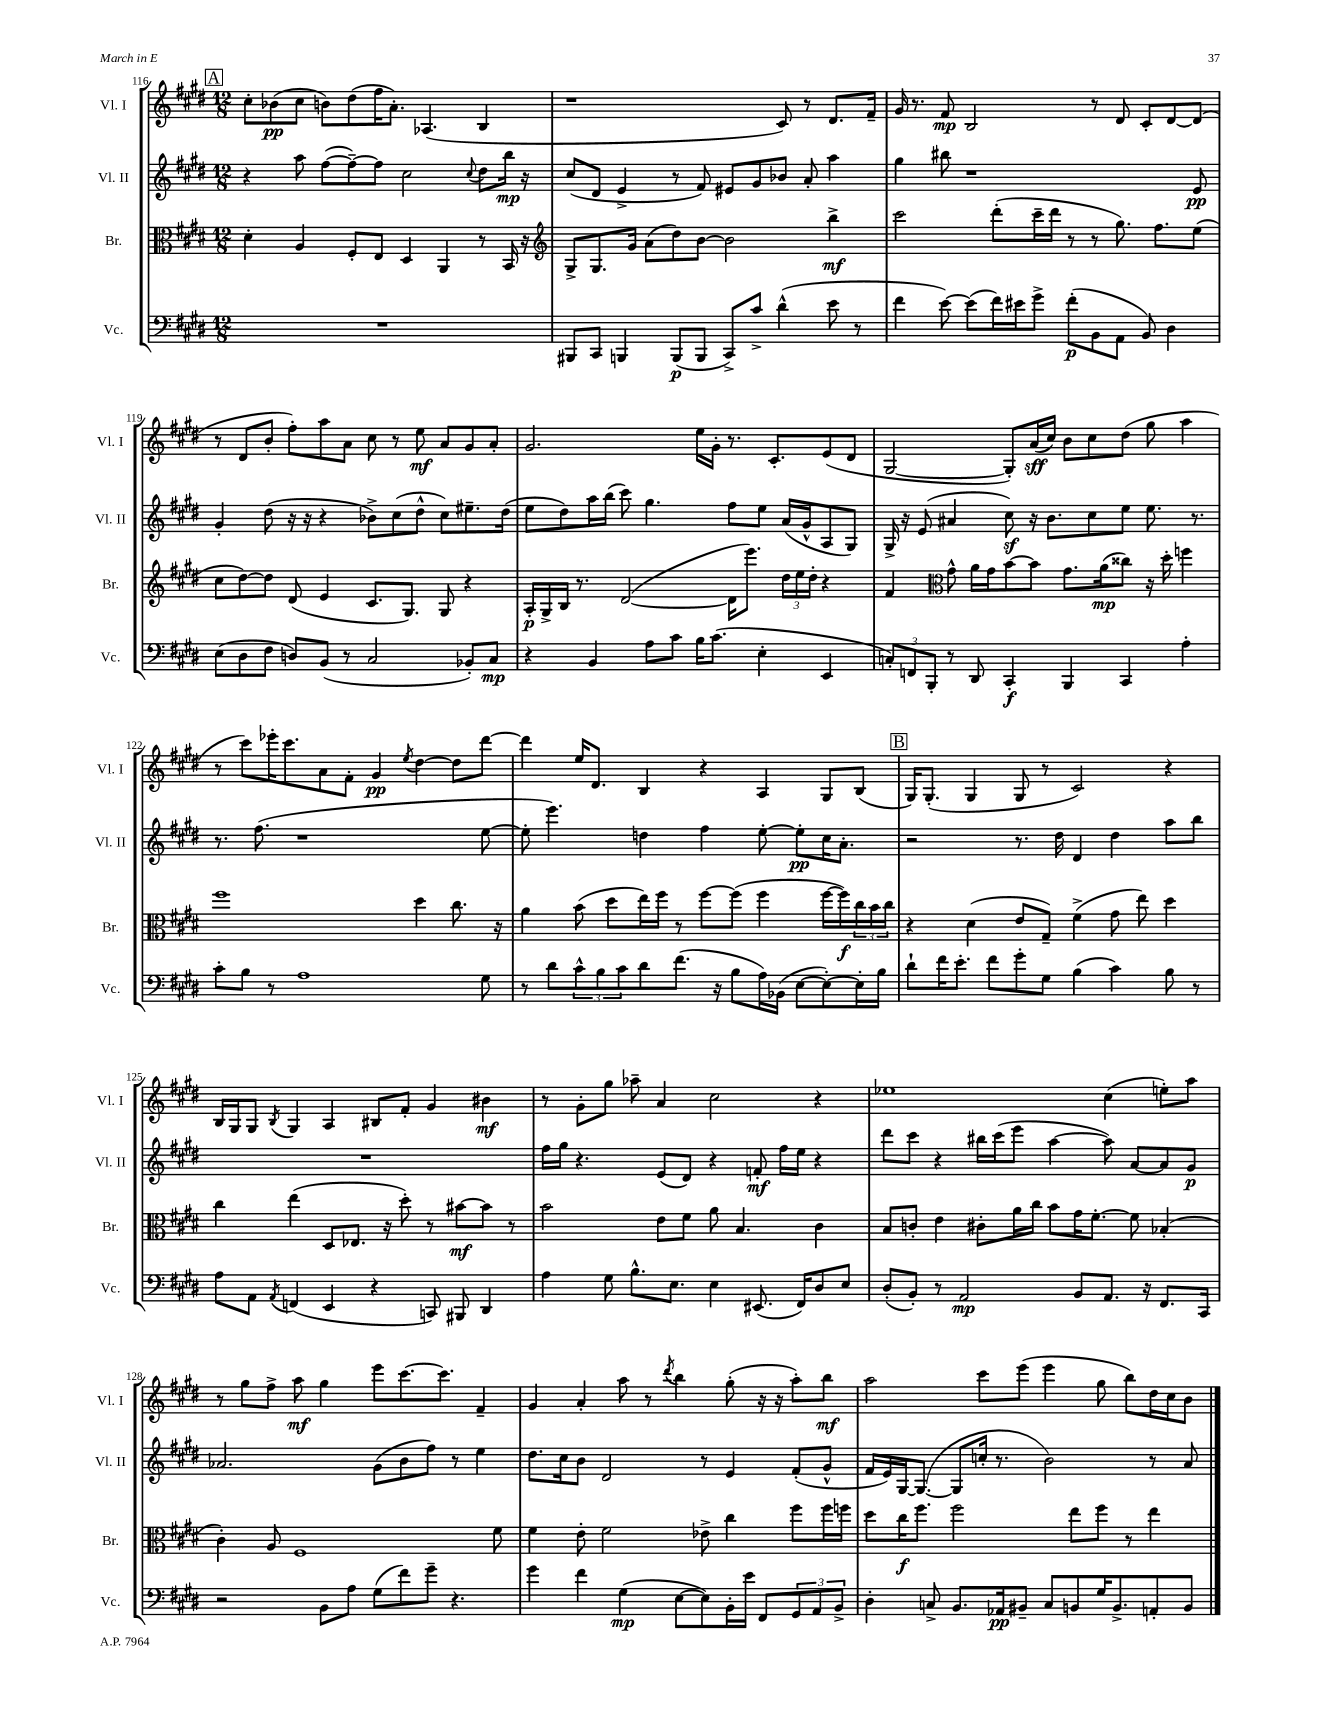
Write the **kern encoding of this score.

**kern	**dynam	**kern	**dynam	**kern	**dynam	**kern	**dynam
*part4	*part4	*part3	*part3	*part2	*part2	*part1	*part1
*staff4	*staff4	*staff3	*staff3	*staff2	*staff2	*staff1	*staff1
*I"Vc.	*	*I"Br.	*	*I"Vl. II	*	*I"Vl. I	*
*I'Vc.	*	*I'Br.	*	*I'Vl. II	*	*I'Vl. I	*
*clefF4	*	*clefC3	*	*clefG2	*	*clefG2	*
*k[f#c#g#d#]	*	*k[f#c#g#d#]	*	*k[f#c#g#d#]	*	*k[f#c#g#d#]	*
*M12/8	*	*M12/8	*	*M12/8	*	*M12/8	*
!!LO:REH:place=s1:t=A
=116	=116	=116	=116	=116	=116	=116	=116
1.r	.	4d#'\	.	4r	.	8cc#'\L	.
.	.	.	.	.	.	(8b-X\	pp
.	.	4A/	.	8aa\	.	8cc#\J	.
.	.	.	.	([8ff#\L	.	8bn\L)	.
.	.	8F#'/L	.	8ff#~\_)	.	(8dd#\	.
.	.	8E/J	.	8ff#\J]	.	16ff#\K	.
.	.	.	.	.	.	8.a'\J)	.
.	.	4D#/	.	2cc#\	.	.	.
.	.	.	.	.	.	(4.A-X/	.
.	.	4AA/	.	.	.	.	.
.	.	.	.	8qqcc#/	.	.	.
.	.	8r	.	8dd#\L	.	4B/	.
.	.	16BB/	.	16bb\Jk	mp	.	.
.	.	16r	.	16r	.	.	.
=117	=117	=117	=117	=117	=117	=117	=117
*	*	*clefG2	*	*	*	*	*
8BBB#X/L	.	8G#^/L	.	(8cc#/L	.	1r	.
8CC#/J	.	8.G#/	.	8d#/J	.	.	.
4BBBn/	.	.	.	4e^/	.	.	.
.	.	16g#/Jk	.	.	.	.	.
.	.	(8a\L	.	.	.	.	.
(8BBB/L	p	8dd#\)	.	8r	.	.	.
8BBB/J	.	[8b\J	.	8f#/)	.	.	.
8CC#^/L)	.	2b\]	.	8e#X/L	.	.	.
8c#^/J	.	.	.	8g#/	.	.	.
(4d#^^\	.	.	.	8b-X/J	.	8c#/)	.
.	.	.	.	8a'/	.	8r	.
8e\	.	4bb^\	mf	4aa\	.	8.d#/L	.
8r	.	.	.	.	.	.	.
.	.	.	.	.	.	16f#~/Jk	.
=118	=118	=118	=118	=118	=118	=118	=118
4f#\	.	2ccc#\	.	4gg#\	.	16g#/	.
.	.	.	.	.	.	8.r	.
[8e\)	.	.	.	8bb#X\	.	8f#/	mp
(8e\L]	.	.	.	1r	.	2B/	.
16f#\L)	.	(8ddd#'\L	.	.	.	.	.
16e#X\J	.	.	.	.	.	.	.
8g#^\J	.	16ccc#~\L	.	.	.	.	.
.	.	16ddd#\JJ	.	.	.	.	.
(8f#'\L	p	8r	.	.	.	.	.
8BB\	.	8r	.	.	.	8r	.
8AA\J	.	8.gg#\)	.	.	.	8d#/	.
8BB/)	.	.	.	.	.	8c#'/L	.
.	.	8.ff#\L	.	.	.	.	.
4D#\	.	.	.	.	.	[8d#/	.
.	.	(8ee\J	.	8e/	pp	(8d#/J]	.
!!LO:LB:g=z
=119	=119	=119	=119	=119	=119	=119	=119
(8E\L	.	8cc#\L	.	4g#'/	.	8r	.
8D#\	.	[8dd#\)	.	.	.	8d#/L	.
8F#\J	.	8dd#\J]	.	(8dd#\	.	8b'/J	.
8Dn/L)	.	(8d#/	.	16r	.	8ff#'\L)	.
.	.	.	.	16r	.	.	.
(8BB/J	.	4e/	.	4r	.	8aa\	.
8r	.	.	.	.	.	8a\J	.
2C#/	.	8.c#/L	.	8b-X^\L)	.	8cc#\	.
.	.	.	.	(8cc#\	.	8r	.
.	.	8.G#/J)	.	.	.	.	.
.	.	.	.	8dd#^^\J	.	8ee\	mf
.	.	8G#/	.	8cc#\L)	.	8a/L	.
8BB-X'/L)	.	4r	.	8.ee#X~\	.	8g#/	.
8C#/J	mp	.	.	.	.	8a'/J	.
.	.	.	.	(16dd#\Jk	.	.	.
=120	=120	=120	=120	=120	=120	=120	=120
4r	.	16A'/LL	p	8ee\L	.	2.g#/	.
.	.	16G#^/	.	.	.	.	.
.	.	16B/JJ	.	8dd#\)	.	.	.
.	.	8.r	.	.	.	.	.
4BB/	.	.	.	16aa\L	.	.	.
.	.	.	.	(16bb\JJ	.	.	.
.	.	([2d#/	.	8ccc#\)	.	.	.
8A\L	.	.	.	4.gg#\	.	.	.
8c#\J	.	.	.	.	.	.	.
16B\KL	.	.	.	.	.	16ee\LL	.
(8.c#\J	.	.	.	.	.	16g#'\JJ	.
.	.	16d#\KL]	.	8ff#\L	.	8.r	.
.	.	8.eee\J)	.	.	.	.	.
4E'\	.	.	.	8ee\J	.	.	.
.	.	.	.	.	.	8.c#'/L	.
.	.	24dd#\LL	.	(16a/LL	.	.	.
.	.	24ee\	.	.	.	.	.
.	.	.	.	16g#^^/J	.	.	.
.	.	24dd#'\JJ	.	.	.	.	.
4EE/	.	4r	.	8A/	.	(8e/	.
.	.	.	.	8G#/J)	.	8d#/J	.
=121	=121	=121	=121	=121	=121	=121	=121
12Cn'/L)	.	4f#/	.	16G#^/	.	[2G#/	.
.	.	.	.	16r	.	.	.
12FFn/	.	.	.	.	.	.	.
.	.	.	.	(8e/	.	.	.
12BBB'/J	.	.	.	.	.	.	.
*	*	*clefC3	*	*	*	*	*
8r	.	8g#^^\	.	4a#X/	.	.	.
8DD#/	.	16a\LL	.	.	.	.	.
.	.	16g#\J	.	.	.	.	.
4CC#'/	f	[8b\	.	8cc#z\)	.	8G#'/L])	.
.	.	8b\J]	.	16r	.	(16a/L	sff
.	.	.	.	8.b\L	.	16cc#/JJ)	.
4BBB/	.	8.g#\L	.	.	.	8b\L	.
.	.	.	.	8cc#\	.	8cc#\	.
.	.	(16a\k	mp	.	.	.	.
4CC#/	.	8cc##X\J)	.	8ee\J	.	(8dd#\J	.
.	.	16r	.	8.ee\	.	8gg#\	.
.	.	16dd#'\	.	.	.	.	.
4A'\	.	4ffn\	.	.	.	4aa\	.
.	.	.	.	8.r	.	.	.
!!LO:LB:g=z
=122	=122	=122	=122	=122	=122	=122	=122
8c#'\L	.	1ff#	.	8.r	.	8r	.
8B\J	.	.	.	.	.	8ccc#\L)	.
.	.	.	.	(8.ff#\	.	.	.
8r	.	.	.	.	.	16eee-X'\K	.
.	.	.	.	.	.	8.ccc#\	.
1A	.	.	.	1r	.	.	.
.	.	.	.	.	.	8a\	.
.	.	.	.	.	.	8f#'\J	.
.	.	.	.	.	.	4g#/	pp
.	.	.	.	.	.	8qee/	.
.	.	4dd#\	.	.	.	[4dd#\	.
.	.	8.cc#\	.	.	.	8dd#\L]	.
8G#\	.	.	.	[8ee\	.	[8ddd#\J	.
.	.	16r	.	.	.	.	.
=123	=123	=123	=123	=123	=123	=123	=123
8r	.	4a\	.	8ee'\]	.	4ddd#\]	.
8d#\L	.	.	.	4.eee\)	.	.	.
12c#^^\	.	(8b\	.	.	.	16ee/KL	.
.	.	.	.	.	.	8.d#/J	.
12B\	.	.	.	.	.	.	.
.	.	8dd#\L	.	.	.	.	.
12c#\	.	.	.	.	.	.	.
8d#\	.	16ee\L)	.	4ddn\	.	4B/	.
.	.	16ff#\JJ	.	.	.	.	.
(8.f#\J	.	8r	.	.	.	.	.
.	.	[8ff#\L	.	4ff#\	.	4r	.
16r	.	.	.	.	.	.	.
8B\L	.	(8ff#\J]	.	.	.	.	.
16A\L)	.	4ff#\	.	[8ee'\	.	4A/	.
(16BB-X\JJ	.	.	.	.	.	.	.
[8E\L	.	.	.	8ee'\L]	pp	.	.
8E'\_)	.	[16ff#\LL	.	16cc#\K	.	8G#/L	.
.	.	16ff#\])	f	8.a'\J	.	.	.
16E'\L]	.	24cc#\	.	.	.	(8B/J	.
.	.	24b\	.	.	.	.	.
16B\JJ	.	.	.	.	.	.	.
.	.	24cc#\JJ	.	.	.	.	.
!!LO:REH:place=s1:t=B
=124	=124	=124	=124	=124	=124	=124	=124
8d#`\L	.	4r	.	2r	.	16G#/KL)	.
.	.	.	.	.	.	(8.G#'/J	.
16f#\K	.	.	.	.	.	.	.
8.e'\J	.	.	.	.	.	.	.
.	.	(4d#\	.	.	.	4G#/	.
8f#\L	.	.	.	.	.	.	.
8g#'\	.	8e/L	.	8.r	.	8G#/	.
8G#\J	.	8G#~/J)	.	.	.	8r	.
.	.	.	.	16dd#\	.	.	.
(4B\	.	(4f#^\	.	4d#/	.	2c#/)	.
4c#\)	.	8g#\	.	4dd#\	.	.	.
.	.	8ee\)	.	.	.	.	.
8B\	.	4dd#\	.	8aa\L	.	4r	.
8r	.	.	.	8bb\J	.	.	.
!!LO:LB:g=z
=125	=125	=125	=125	=125	=125	=125	=125
8A\L	.	4cc#\	.	1.r	.	16B/LL	.
.	.	.	.	.	.	16G#/J	.
8AA\J	.	.	.	.	.	8G#/J	.
8qAA/	.	.	.	.	.	8qB/	.
(4FFn/	.	(4ee\	.	.	.	4G#/	.
4EE/	.	8D#/L	.	.	.	4A/	.
.	.	8.E-X/J	.	.	.	.	.
4r	.	.	.	.	.	8B#X/L	.
.	.	16r	.	.	.	.	.
.	.	8dd#'\)	.	.	.	8f#'/J	.
8CCn/)	.	8r	.	.	.	4g#/	.
8BBB#X/	.	[8b#X\L	mf	.	.	.	.
4DD#/	.	8b#\J]	.	.	.	4b#X\	mf
.	.	8r	.	.	.	.	.
=126	=126	=126	=126	=126	=126	=126	=126
4A\	.	2b\	.	16ff#\LL	.	8r	.
.	.	.	.	16gg#\JJ	.	.	.
.	.	.	.	4.r	.	8g#'\L	.
8G#\	.	.	.	.	.	8gg#\J	.
8.B^^\L	.	.	.	.	.	8aa-X~\	.
.	.	8e\L	.	(8e/L	.	4a/	.
8.E\J	.	.	.	.	.	.	.
.	.	8f#\J	.	8d#/J)	.	.	.
4E\	.	8a\	.	4r	.	2cc#\	.
.	.	4.B/	.	.	.	.	.
(8.EE#X/	.	.	.	8fn'/	mf	.	.
.	.	.	.	16ff#\LL	.	.	.
16FF#/KL)	.	.	.	16ee\JJ	.	.	.
8D#/	.	4c#\	.	4r	.	4r	.
8E/J	.	.	.	.	.	.	.
=127	=127	=127	=127	=127	=127	=127	=127
(8D#'/L	.	8B/L	.	8ddd#\L	.	1ee-X	.
8BB'/J)	.	8cn'/J	.	8ccc#\J	.	.	.
8r	.	4e\	.	4r	.	.	.
2AA/	mp	.	.	.	.	.	.
.	.	8c#X'\L	.	16bb#X\LL	.	.	.
.	.	.	.	(16ccc#\J	.	.	.
.	.	16a\L	.	8eee\J	.	.	.
.	.	16cc#\JJ	.	.	.	.	.
.	.	8b\L	.	[4aa\	.	.	.
8BB/L	.	16g#\K	.	.	.	.	.
.	.	[8.f#'\J	.	.	.	.	.
8.AA/J	.	.	.	8aa\])	.	(4cc#\	.
.	.	8f#\]	.	[8a/L	.	.	.
16r	.	.	.	.	.	.	.
8.FF#/L	.	(4B-X'/	.	8a/]	.	8een'\L)	.
.	.	.	.	8g#/J	p	8aa\J	.
16CC#/Jk	.	.	.	.	.	.	.
!!LO:LB:g=z
=128	=128	=128	=128	=128	=128	=128	=128
2r	.	4c#'\)	.	2.a-X/	.	8r	.
.	.	.	.	.	.	8gg#\L	.
.	.	8A/	.	.	.	8ff#^\J	.
.	.	1F#	.	.	.	8aa\	mf
8BB\L	.	.	.	.	.	4gg#\	.
8A\J	.	.	.	.	.	.	.
(8G#\L	.	.	.	(8g#\L	.	8eee\L	.
8f#\)	.	.	.	8b\	.	[8.ccc#\	.
8g#~\J	.	.	.	8ff#\J)	.	.	.
.	.	.	.	.	.	8.ccc#\J]	.
4.r	.	.	.	8r	.	.	.
.	.	.	.	4ee\	.	4f#~/	.
.	.	8f#\	.	.	.	.	.
=129	=129	=129	=129	=129	=129	=129	=129
4g#\	.	4f#\	.	8.dd#\L	.	4g#/	.
.	.	.	.	16cc#\k	.	.	.
4f#\	.	8e'\	.	8b\J	.	4a'/	.
.	.	2f#\	.	2d#/	.	.	.
(4G#\	mp	.	.	.	.	8aa\	.
.	.	.	.	.	.	8r	.
.	.	.	.	.	.	8qddd#/	.
[8E\L	.	.	.	.	.	4bb\	.
8E\])	.	8e-X^\	.	8r	.	.	.
16BB'\L	.	4cc#\	.	4e/	.	(8gg#'\	.
16e\JJ	.	.	.	.	.	.	.
8FF#/L	.	.	.	.	.	16r	.
.	.	.	.	.	.	16r	.
12GG#/	.	8ff#\L	.	(8f#'/L	.	8aa'\L)	.
12AA/	.	.	.	.	.	.	.
.	.	16ff#\L	.	8g#^^/J	.	8bb\J	mf
12BB^/J	.	.	.	.	.	.	.
.	.	16ffn\JJ	.	.	.	.	.
=130	=130	=130	=130	=130	=130	=130	=130
4D#'\	.	8dd#\L	.	16f#/LL	.	2aa\	.
.	.	.	.	16e/)	.	.	.
.	.	16cc#\K	f	[16G#/J	.	.	.
.	.	8.ff#\J	.	(8.G#/J_	.	.	.
8Cn^/	.	.	.	.	.	.	.
8.BB/L	.	2ff#\	.	8G#/L]	.	.	.
.	.	.	.	16ccn'/Jk	.	8ccc#\L	.
16AA-X/k	pp	.	.	8.r	.	.	.
8BB#X~/J	.	.	.	.	.	(8eee\J	.
8C/L	.	.	.	2b\)	.	4eee\	.
8BBn/	.	8ee\L	.	.	.	.	.
16G#/K	.	8ff#\J	.	.	.	8gg#\	.
8.BB^/	.	.	.	.	.	.	.
.	.	8r	.	.	.	8bb\L)	.
8AAn'/	.	4ee\	.	8r	.	16dd#\L	.
.	.	.	.	.	.	16cc#\J	.
8BB/J	.	.	.	8a/	.	8b\J	.
==	==	==	==	==	==	==	==
*-	*-	*-	*-	*-	*-	*-	*-
